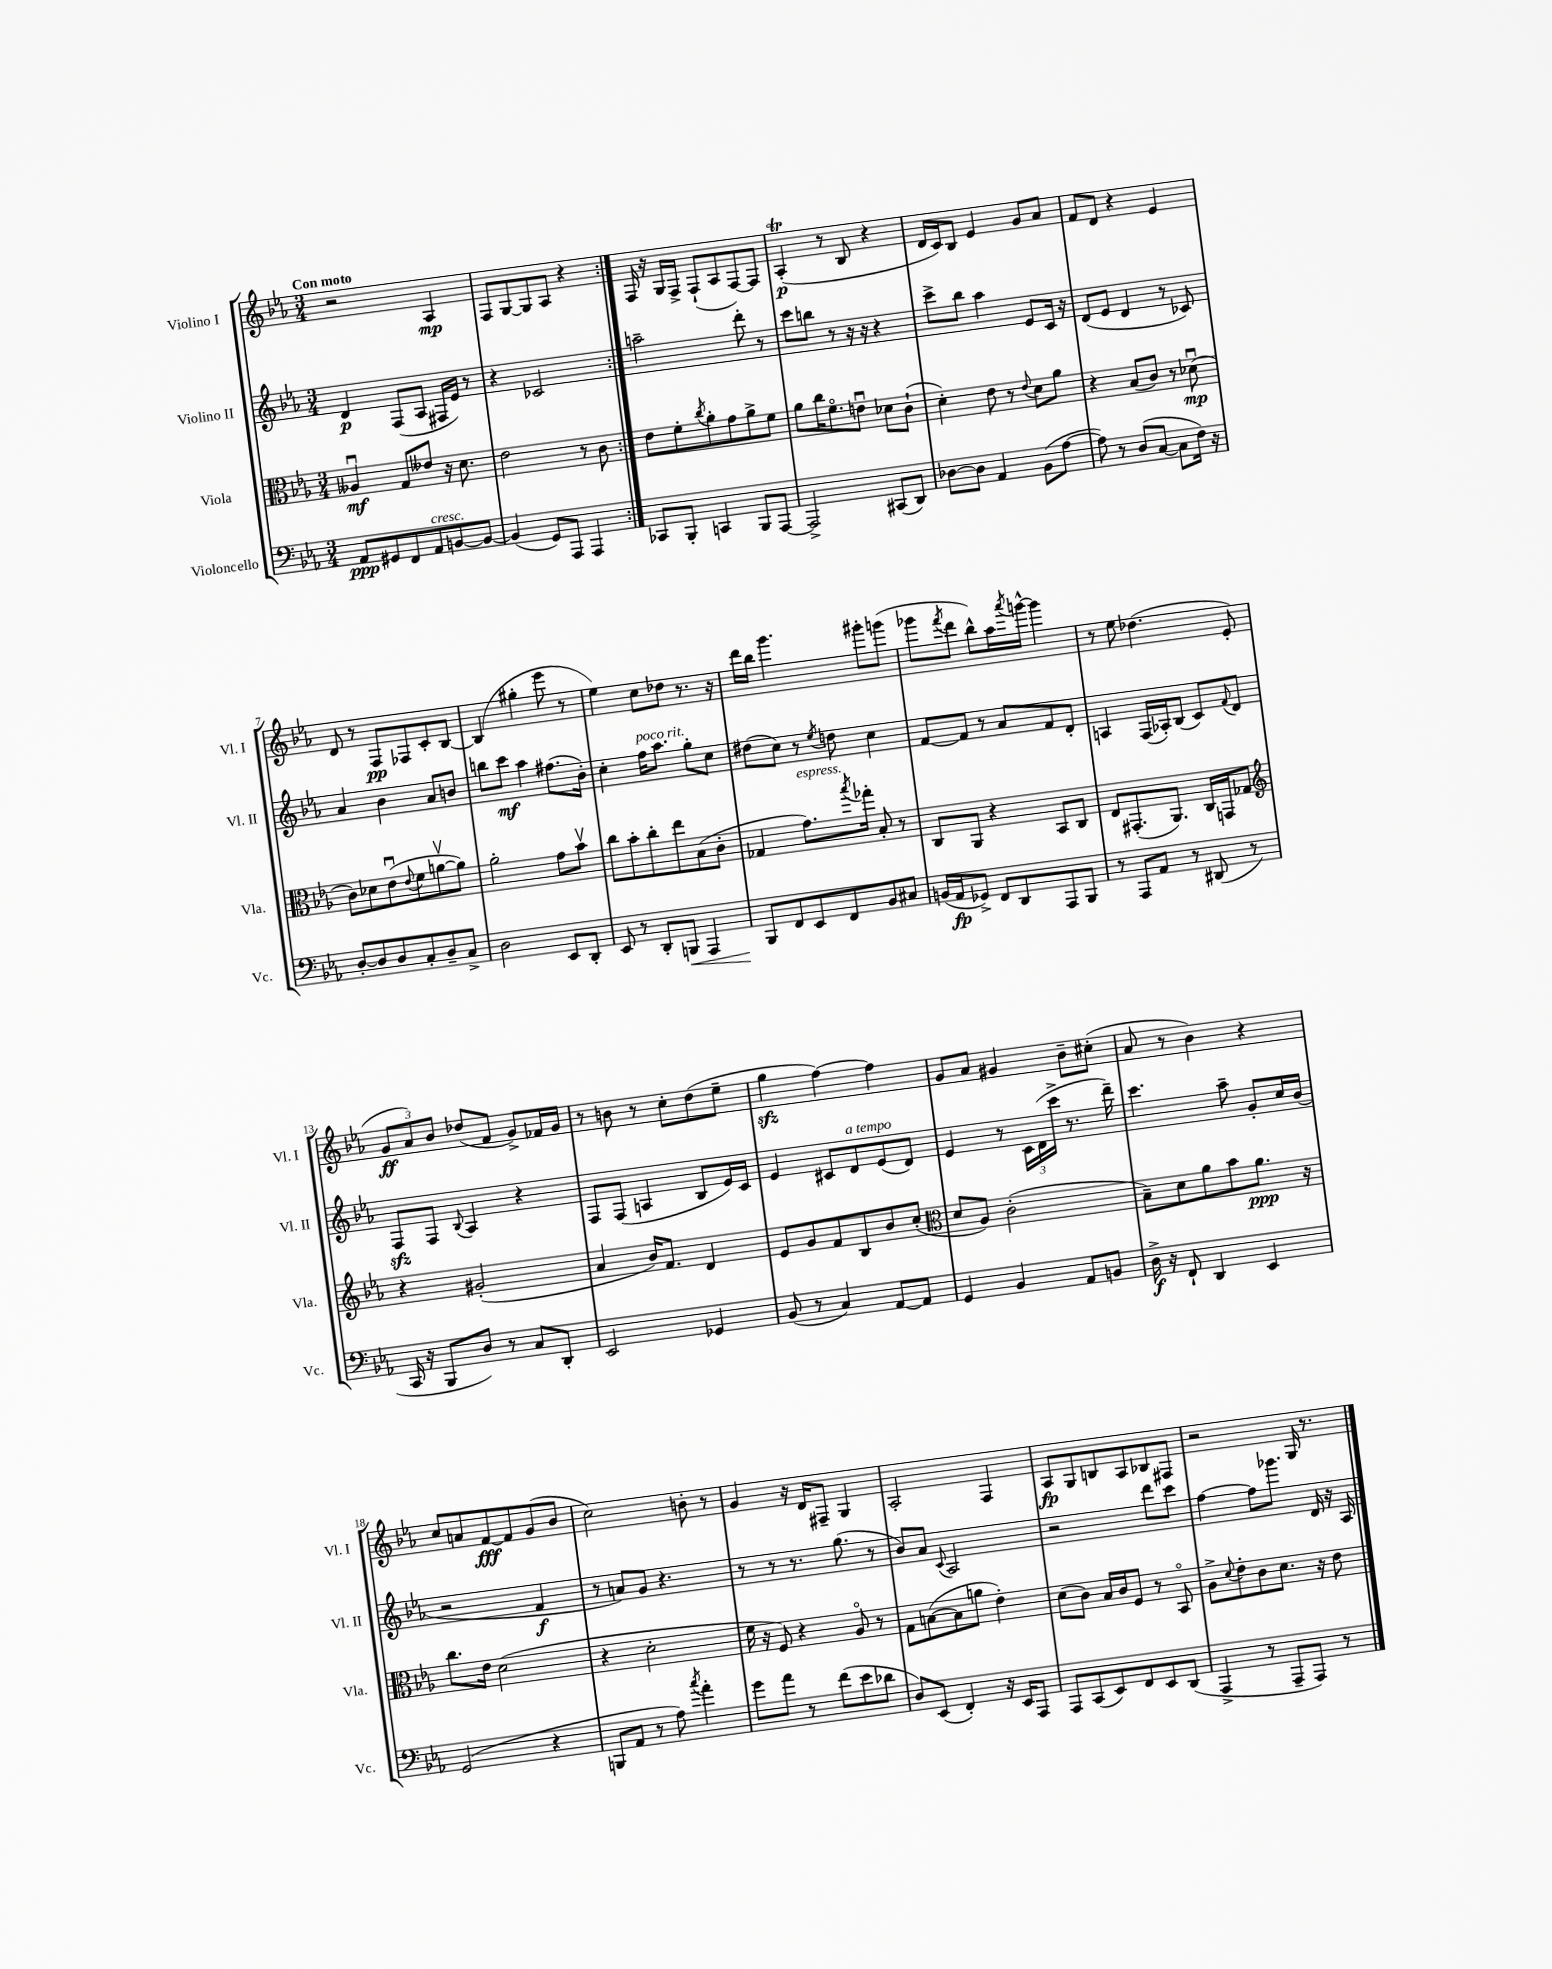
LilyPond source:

<<
\new StaffGroup <<
\new Staff = "s0" \with { instrumentName = "Violino I" shortInstrumentName = "Vl. I" } {
    \clef treble \key ees \major \numericTimeSignature \time 3/4 \tempo "Con moto"
    \repeat volta 2 { r2 aes4\mp |
    f8 g8~ g8 aes8 r4 | }
    f16 r16 g16 f16-> f8-!( aes8 f8~) f8 |
    aes4-.\trill\p( r8 bes8 r4 |
    d'16 c'16) bes8 ees'4 g'8 aes'8 |
    f'8 d'8 r4 ees'4 |
    d'8 r8 f8\pp fes8 c'8-. bes8~ |
    bes4( gis''4-. ees'''8 r8 |
    ees''4) c''8 des''8 r8. r16 |
    d'''16 bes''16 g'''4. gis'''8-. g'''8( |
    ges'''8 \acciaccatura { f'''8 } d'''8 bes''8-^) aes''16 \acciaccatura { aes'''8 } g'''16~-^ g'''4 |
    r8 ees''8 des''4.( ees'8-. |
    \tuplet 3/2 { g'8\ff aes'8) bes'8 } des''8( f'8 g'8->) fes'16 g'16 |
    r8 b'8 r8 c''8-. d''8( ees''8-- |
    g''4\sfz f''4~) f''4 |
    g'8 aes'8 gis'4 bes'8-- cis''8-.( |
    aes'8 r8 bes'4) r4 |
    c''8 a'8 f'8~\fff f'8 g'8( bes'8 |
    c''2) b'8-. r8 |
    g'4 r16 d'16 fis8-- g4 |
    aes2-. f4 |
    aes8\fp g8 b8 aes8 bes8 fis8 |
    r2 g16 r8. \bar "|." |
}
\new Staff = "s1" \with { instrumentName = "Violino II" shortInstrumentName = "Vl. II" } {
    \clef treble \key ees \major \numericTimeSignature \time 3/4
    \repeat volta 2 { d'4\p f8( aes8 fis16 ees'16) r8 |
    r4 ces'2 | }
    a''2-- d'''8-. r8 |
    c'''8 b''8 r8 r16 r16 r4 |
    c'''8-> bes''8 aes''4 ees'8 c'16 r16 |
    d'8( ees'8 d'4 r8 ces'8) |
    aes'4 bes'4 aes'8 b'8 |
    b''8 c'''8\mf aes''4 fis''8.( bes'16-.) |
    c''4-. f''16^\markup { \italic "poco rit." } aes''8. g''8-. c''8 |
    dis''8( c''8) r8 \acciaccatura { ees''8 } d''8 c''4 |
    f'8~ f'8 r8 aes'8 f'8 d'8-. |
    a4 f16( aes16-.) bes8( c'8) \appoggiatura { f'8 } d'8 |
    f8\sfz f8 \appoggiatura { bes8 } aes4 r4 |
    f8 f8( a4 bes8 ees'16) c'16 |
    ees'4 cis'8 d'8^\markup { \italic "a tempo" } ees'8( d'8) |
    ees'4 r8 \tuplet 3/2 { c'16 d'16( c'''16-> } r8. d'''16--) |
    c'''4. aes''8-- g'8-. c''16 bes'16( |
    r2 f'4\f |
    r8 a'8) g'8 r4. |
    r8 r8 r8. g''8.( r8 |
    bes'8) aes'8 \appoggiatura { c'8 } aes2 |
    r2 d'''8 c'''8 |
    f''4~ f''8 ges'''8. d'16 r16 aes16 \bar "|." |
}
\new Staff = "s2" \with { instrumentName = "Viola" shortInstrumentName = "Vla." } {
    \clef alto \key ees \major \numericTimeSignature \time 3/4
    \repeat volta 2 { aeses4\downbow\mf g8 eeses'8 r16 d'8. |
    ees'2 r8 c'8 | }
    ees'8 f'8-. \acciaccatura { c''8 } aes'8-. g'8 aes'8-> f'8 |
    aes'8 c''16 f'8.\flageolet e'8\downbow des'8 c'8-!( |
    d'4-.) ees'8 r8 \appoggiatura { ees'8 } d'8 aes'8 |
    r4 bes8( c'8) r8 des'8\downbow\mp( |
    c'8) des'8 ees'8\downbow( \appoggiatura { ees'8 } f'8 a'8~\upbow a'8) |
    aes'2-. g'8 bes'8\upbow |
    c''8 bes'8-. c''8-. ees''8 bes8( c'8-. |
    ges4 g'8.^\markup { \italic "espress." }) \acciaccatura { bes''8 } ges''16-. bes8-. r8 |
    c8 aes,8 r4 bes,8 c8 |
    ees8 gis,8.-.( aes,8.) c16 g,16 ges8 |
    \clef treble r4 gis'2-.( |
    aes'4 bes'16) f'8. d'4 |
    ees'8 g'8 f'8 bes8 bes'8 c''8-.( |
    \clef alto d'8 aes8) c'2-.( |
    bes8--) d'8 aes'8 bes'8 aes'8.\ppp r16 |
    c''8. ees'16 d'2( |
    r4 d'2-. |
    f'16 r16 f8) r4 aes8\flageolet r8 |
    g8 b8~( b8 a'8 ees'4-.) |
    d'8( c'8) bes16 c'16 f8 r8 bes,8\flageolet |
    aes8-> \appoggiatura { d'8 } ees'8-. c'8 d'8. r16 ees'8 \bar "|." |
}
\new Staff = "s3" \with { instrumentName = "Violoncello" shortInstrumentName = "Vc." } {
    \clef bass \key ees \major \numericTimeSignature \time 3/4
    \repeat volta 2 { aes,8\ppp gis,8 f,8 aes,8^\markup { \italic "cresc." } b,8~ b,8~ |
    b,4( g,8) aes,,8 aes,,4 | }
    ces,8 bes,,8-. c,4 bes,,8 aes,,8~ |
    aes,,2-> cis,8( d,8) |
    des8~ des8 aes,4 bes,8( aes8~ |
    aes8) r8 d8( c8~ c8 f16) r16 |
    d8~-. d8 d8 c8-. d8-- c8-> |
    d2 ees,8 d,8-. |
    ees,8 r8 d,8-. b,,8\< aes,,4 |
    bes,,8\! f,8 ees,8 f,8 bes,8 cis8 |
    b,16( aes,16\fp ges,8->) f,8 d,8 aes,,8 bes,,8 |
    r8 aes,,8 aes,8 r8 dis,8( r8 |
    c,16 r16 bes,,8 d8) r8 c8 d,8-. |
    ees,2 ges,4 |
    bes,8( r8 c4) aes,8~ aes,8 |
    g,4 bes,4 aes,8 b,8 |
    d16->\f r16 f,8-! d,4 ees,4 |
    g,2( r4 |
    b,,8 aes,8 r8 aes8) \acciaccatura { c''8 } aes'4-. |
    g'8 aes'8 r8 f'8( ees'8 des'8 |
    d8) ees,8( f,4-.) r16 ees,16 aes,,8 |
    aes,,8 c,8( ees,8) f,8 ees,8 d,8( |
    aes,,4-> r8 aes,,8-- aes,,8) r8 \bar "|." |
}
>>
>>
